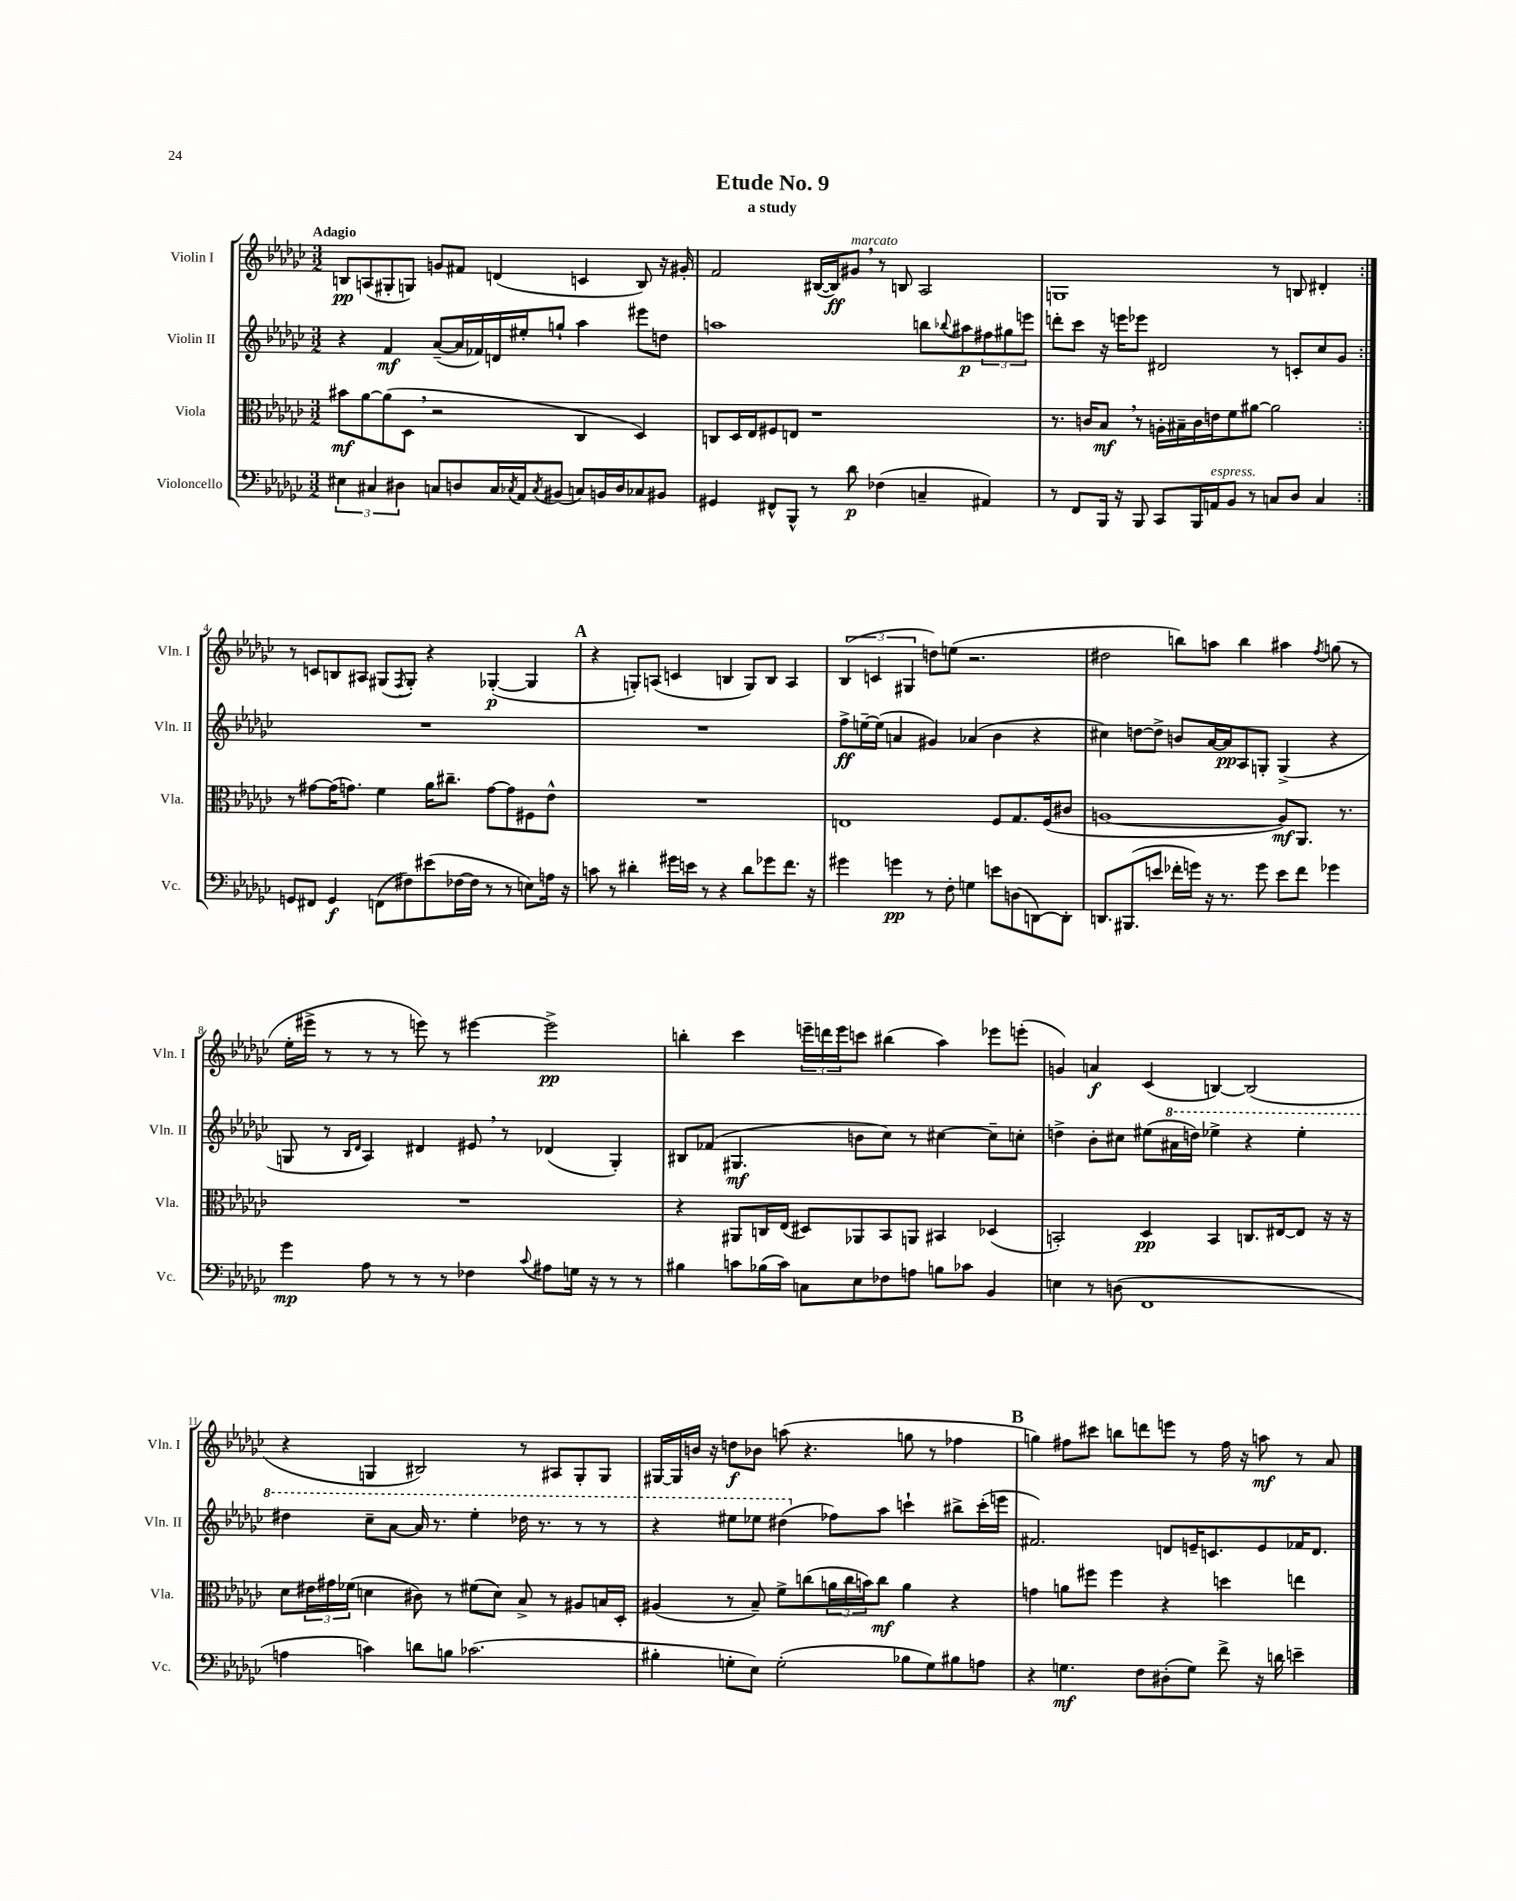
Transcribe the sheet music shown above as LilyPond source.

\header { title = "Etude No. 9" subtitle = "a study" }
<<
\new StaffGroup <<
\new Staff = "s0" \with { instrumentName = "Violin I" shortInstrumentName = "Vln. I" } {
    \clef treble \key ges \major \numericTimeSignature \time 3/2 \tempo "Adagio"
    \repeat volta 2 { b8\pp a8( gis8-. g8) g'8 fis'8 d'4( c'4 b8) r16 gis'16-. |
    f'2 bis16~( bis16\ff) gis'8^\markup { \italic "marcato" } \breathe r8 b8 aes2 |
    g1 r8 b8 dis'4-. | }
    r8 c'8 b8 ais8 gis8( \acciaccatura { f8 } gis8-.) r4 ges4~-.\p( ges4 |
    \mark \markup { \bold "A" } r4 g8-.) a8( c'4 b4 g8) b8 a4 |
    \tuplet 3/2 { bes4( c'4 gis4 } d''8) e''8( r2. |
    dis''2 b''8) a''8 b''4 ais''4 \acciaccatura { f''8 } g''8( r8 |
    ees''16-. eis'''16-> r8 r8 r8 e'''8) r8 eis'''4~ eis'''2->\pp |
    b''4-. ces'''4 \tuplet 3/2 { e'''16-- d'''16 e'''16 } c'''8 bis''4( aes''4) ees'''8 e'''8-.( |
    g'4) a'4\f ces'4( b4~) b2( |
    r4 g4 bis2) r8 ais8 g8-. g8 |
    gis16~ gis16 b'16 r16 d''8\f bes'8 a''8( r4. g''8 r8 fes''4 |
    \mark \markup { \bold "B" } g''4) fis''8 cis'''8 b''8 d'''8 e'''8 r8 fis''16 r16 a''8\mf r8 aes'8 \bar "|." |
}
\new Staff = "s1" \with { instrumentName = "Violin II" shortInstrumentName = "Vln. II" } {
    \clef treble \key ges \major \numericTimeSignature \time 3/2
    \repeat volta 2 { r4 f'4\mf aes'8~--( aes'16 fes'16) d'16 eis''16-. g''8-! aes''4 eis'''8 d''8 |
    a''1 b''8 \appoggiatura { bes''8 } ais''8\p \tuplet 3/2 { fis''8 gis''8 e'''8 } |
    d'''8-. ces'''8 r16 e'''16 ees'''8 dis'2 r8 c'8-. ces''8 ges'8 | }
    R1. |
    \mark \markup { \bold "A" } R1. |
    f''8->\ff e''16~-- e''16( a'4 gis'4) aes'4( bes'4 r4 |
    cis''4) d''8~ d''8-> b'8 aes'16~ aes'16\pp aes8 g8-. g4->( r4 |
    g8 r8 \grace { bes16 des'16 } aes4) dis'4 eis'8 \breathe r8 des'4( g4-.) |
    bis8 fes'8( gis4.\mf b'8 ces''8) r8 cis''4~ cis''8-- c''8-. |
    d''4-> bes'8-. cis''8 eis''8( \ottava #1 ais''16 d'''16) ees'''!4-> r4 ees'''4-. |
    dis'''4 ces'''8-- aes''8~ aes''16 r8. ees'''4-. des'''16 r8. r8 r8 |
    r4 eis'''8 ees'''8 dis'''4( \ottava #0 fes''8) aes''8 c'''4-! bis''8-> c'''16-.( e'''16 |
    \mark \markup { \bold "B" } fis'2.) d'8 e'16-- c'8. e'8 fes'16 d'8. \bar "|." |
}
\new Staff = "s2" \with { instrumentName = "Viola" shortInstrumentName = "Vla." } {
    \clef alto \key ges \major \numericTimeSignature \time 3/2
    \repeat volta 2 { bis'8\mf aes'8~ aes'8( des8 \breathe r2 ces4 des4) |
    c8 des16 ees16 fis8 e8 r1 |
    r8. c'16 bes8\mf \breathe r8 a16-. bis16-- c'16 e'16 f'8 ais'8~ ais'2 | }
    r8 gis'8~ gis'16( g'8.) f'4 aes'16 cis''8.-- g'8~ g'8 fis8 ees'8-^ |
    \mark \markup { \bold "A" } R1. |
    e1 f8 ges8. f16( cis'8 |
    a1~ a8\mf) aes,8. r8. |
    R1. |
    r4 ais,8 c16 ees16( dis8) aes,8 bes,8 a,8 bis,4 des4( |
    b,2-.) des4\pp b,4 c8. eis16~ eis8 r16 r16 |
    des'8 \tuplet 3/2 { eis'16 gis'16 fes'16( } d'4 cis'8) r8 fis'8( d'8) bes8-> r8 ais8 b16 des16-. |
    ais4( r8 bes8--) f'8-> c''8( \tuplet 3/2 { a'16 c''16 b'16) } c''8\mf a'4 r4 |
    \mark \markup { \bold "B" } g'4 a'8 fis''8 fis''4 r4 d''4 e''4 \bar "|." |
}
\new Staff = "s3" \with { instrumentName = "Violoncello" shortInstrumentName = "Vc." } {
    \clef bass \key ges \major \numericTimeSignature \time 3/2
    \repeat volta 2 { \tuplet 3/2 { eis4 cis4 dis4 } c8 d8 c16 \acciaccatura { ces8 } aes,16 \acciaccatura { ces8 } bis,8( c8) b,16 d16 ces8 bis,8 |
    gis,4 fis,8-^ bes,,8-^ r8 des'8\p fes4( c4-- ais,4) |
    r8 f,8 bes,,16 r16 bes,,8 ces,8 bes,,16 a,16^\markup { \italic "espress." } bes,8 r8 c8 des8 c4 | }
    g,8 fis,8 g,4\f f,8( fis8) eis'8( fes16~ fes16 r8 r8 e8) a16 r16 |
    \mark \markup { \bold "A" } c'8 r8 dis'4-. gis'16 e'16 r8 r4 dis'8 ges'8 f'8. r16 |
    gis'4 g'4\pp r8 f8-. g4 e'8 d8( d,8~) d,8-. |
    d,8. bis,,8.( e'8 fes'16-. g'16) r16 r8. g'8 e'8 fes'8 ges'4 |
    ges'4\mp aes8 r8 r8 r8 fes4 \appoggiatura { ces'8 } ais8 g16 r16 r8 r8 |
    bis4 c'8 bes16( c'16) c8 ees8 fes8 a8 b8 ces'8 bes,4 |
    e4 r8 d8( f,1 |
    a4 c'4) d'8 b8 ces'2.( |
    bis4-. g8-. ees8) g2-.( bes8 g8) bis8 a8 |
    \mark \markup { \bold "B" } r4 g4.\mf f8 dis8-.( g8) f'8-> r16 d'16 e'4-- \bar "|." |
}
>>
>>
